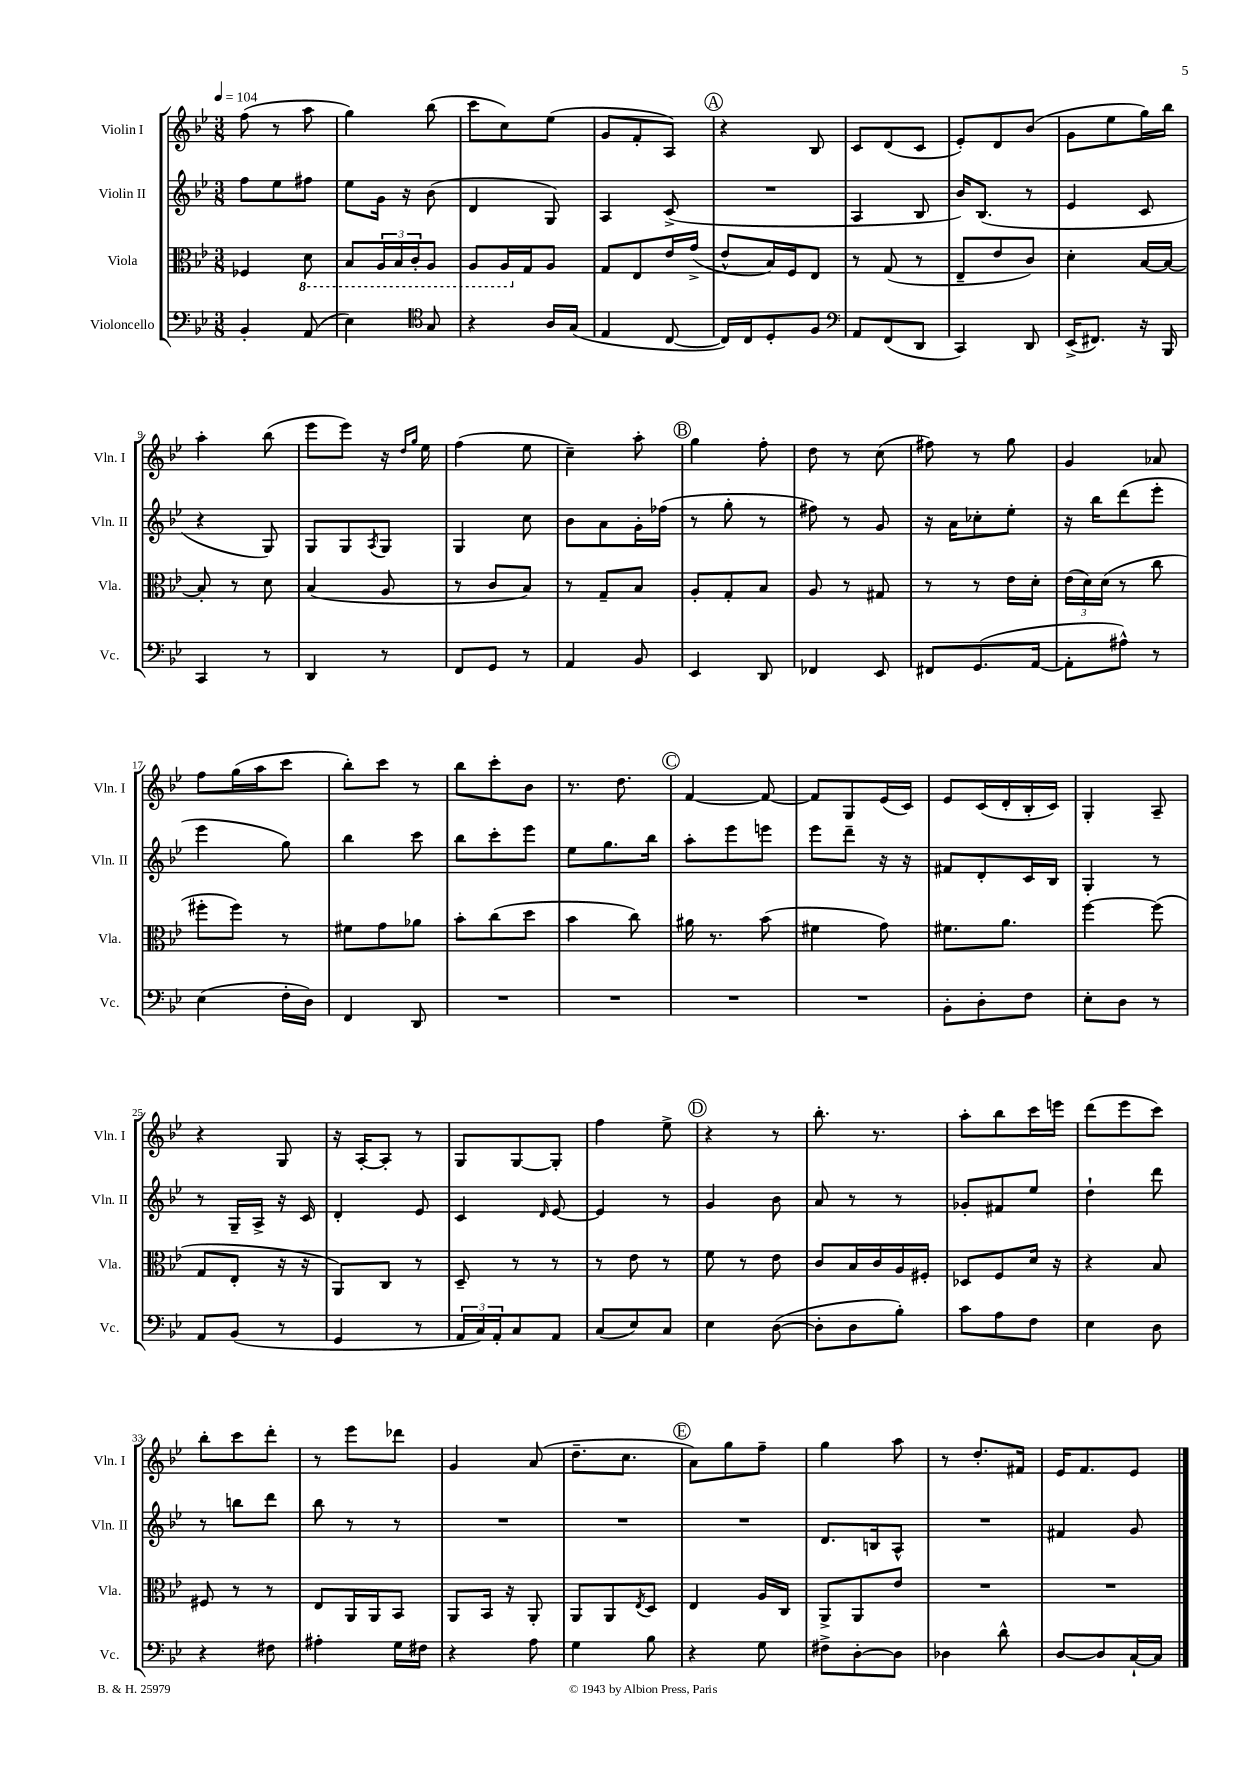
<<
\new StaffGroup <<
\new Staff = "s0" \with { instrumentName = "Violin I" shortInstrumentName = "Vln. I" } {
    \clef treble \key bes \major \numericTimeSignature \time 3/8 \tempo 4 = 104
    f''8( r8 a''8 |
    g''4) bes''8( |
    c'''8 c''8) ees''8( |
    g'8 f'8-. a8) |
    \mark \markup { \circle "A" } r4 bes8 |
    c'8 d'8( c'8 |
    ees'8-.) d'8 bes'8( |
    g'8 ees''8 g''16) bes''16 |
    a''4-. bes''8( |
    ees'''8 ees'''8) r16 \grace { d''16 g''16 } ees''16 |
    f''4( ees''8 |
    c''4--) a''8-. |
    \mark \markup { \circle "B" } g''4 f''8-. |
    d''8 r8 c''8( |
    fis''8) r8 g''8 |
    g'4 aes'8 |
    f''8 g''16( a''16 c'''8 |
    bes''8-.) c'''8 r8 |
    bes''8 c'''8-. bes'8 |
    r8. d''8. |
    \mark \markup { \circle "C" } f'4~ f'8~ |
    f'8 g8 ees'16( c'16) |
    ees'8 c'16( d'16-. bes16-. c'16) |
    g4-. a8-- |
    r4 g8 |
    r16 a16~-. a8-. r8 |
    g8 g8~ g8-. |
    f''4 ees''8-> |
    \mark \markup { \circle "D" } r4 r8 |
    bes''8.-. r8. |
    a''8-. bes''8 c'''16 e'''16 |
    d'''8( ees'''8 c'''8) |
    bes''8-. c'''8 d'''8-. |
    r8 ees'''8 des'''8 |
    g'4 a'8( |
    d''8.-- c''8. |
    \mark \markup { \circle "E" } a'8) g''8 f''8-- |
    g''4 a''8 |
    r8 d''8.-. fis'16 |
    ees'16 f'8. ees'8 \bar "|." |
}
\new Staff = "s1" \with { instrumentName = "Violin II" shortInstrumentName = "Vln. II" } {
    \clef treble \key bes \major \numericTimeSignature \time 3/8
    f''8 ees''8 fis''8 |
    ees''8 g'16 r16 bes'8( |
    d'4 g8) |
    a4 c'8->( |
    \mark \markup { \circle "A" } R4. |
    a4 bes8 |
    bes'16) bes8.( r8 |
    ees'4 c'8 |
    r4 g8) |
    g8 g8 \acciaccatura { a8 } g8 |
    g4 c''8 |
    bes'8 a'8 g'16-. fes''16( |
    \mark \markup { \circle "B" } r8 g''8-. r8 |
    fis''8) r8 g'8 |
    r16 a'16 ces''8-. ees''8-. |
    r16 bes''16 d'''8( ees'''8-. |
    ees'''4 g''8) |
    bes''4 c'''8 |
    bes''8 c'''8-. ees'''8 |
    ees''8 g''8. bes''16 |
    \mark \markup { \circle "C" } a''8-. ees'''8 e'''8 |
    ees'''8 d'''8-- r16 r16 |
    fis'8 d'8-. c'16 bes16 |
    g4-. r8 |
    r8 g16-- a16-> r16 c'16 |
    d'4-. ees'8 |
    c'4 \grace { d'16 } ees'8~ |
    ees'4 r8 |
    \mark \markup { \circle "D" } g'4 bes'8 |
    a'8 r8 r8 |
    ges'8-. fis'8 ees''8 |
    d''4-! d'''8 |
    r8 b''8 d'''8 |
    bes''8 r8 r8 |
    R4. |
    R4. |
    \mark \markup { \circle "E" } R4. |
    d'8. b16 a8-^ |
    R4. |
    fis'4 g'8 \bar "|." |
}
\new Staff = "s2" \with { instrumentName = "Viola" shortInstrumentName = "Vla." } {
    \clef alto \key bes \major \numericTimeSignature \time 3/8
    fes4 \ottava #-1 d8 |
    bes,8 \tuplet 3/2 { a,16 bes,16 c16-. } a,8 |
    a,8 a,16 \ottava #0 g16 a8 |
    g8 ees8 ees'16 g'16->( |
    \mark \markup { \circle "A" } ees'8-^ bes16) f16 ees8 |
    r8 g8( r8 |
    ees8-- ees'8 c'8) |
    d'4-. bes16~ bes16~ |
    bes8-. r8 d'8 |
    bes4( a8 |
    r8 c'8 bes8) |
    r8 g8-- bes8 |
    \mark \markup { \circle "B" } a8-. g8-. bes8 |
    a8 r8 gis8 |
    r8 r8 ees'16 d'16-. |
    \tuplet 3/2 { ees'16( d'16) d'16( } r8 c''8 |
    fis''8-. fis''8) r8 |
    fis'8 g'8 aes'8 |
    bes'8-. c''8( d''8 |
    bes'4 c''8) |
    \mark \markup { \circle "C" } ais'16 r8. bes'8( |
    fis'4 g'8) |
    fis'8. a'8. |
    f''4~ f''8( |
    g8 ees8-. r16 r16 |
    a,8) c8 r8 |
    d8-- r8 r8 |
    r8 ees'8 r8 |
    \mark \markup { \circle "D" } f'8 r8 ees'8 |
    c'8 bes16 c'16 a16 fis16-. |
    des8 f8 d'16 r16 |
    r4 bes8 |
    fis8 r8 r8 |
    ees8 a,16 a,16 bes,8 |
    a,8 bes,16 r16 a,8-. |
    a,8 a,8 \acciaccatura { ees8 } d8 |
    \mark \markup { \circle "E" } ees4 a16 c16 |
    a,8-> a,8 ees'8 |
    R4. |
    R4. \bar "|." |
}
\new Staff = "s3" \with { instrumentName = "Violoncello" shortInstrumentName = "Vc." } {
    \clef bass \key bes \major \numericTimeSignature \time 3/8
    bes,4-. a,8( |
    ees4) \clef tenor g8 |
    r4 a16 g16( |
    ees4 c8~ |
    \mark \markup { \circle "A" } c16) c16 d8-. f8 |
    \clef bass a,8 f,8( d,8 |
    c,4) d,8 |
    ees,16->( fis,8.) r16 bes,,16 |
    c,4 r8 |
    d,4 r8 |
    f,8 g,8 r8 |
    a,4 bes,8 |
    \mark \markup { \circle "B" } ees,4 d,8 |
    fes,4 ees,8 |
    fis,8 g,8.( a,16~ |
    a,8-. ais8-^) r8 |
    ees4( f16-. d16) |
    f,4 d,8 |
    R4. |
    R4. |
    \mark \markup { \circle "C" } R4. |
    R4. |
    bes,8-. d8-. f8 |
    ees8-. d8 r8 |
    a,8 bes,8( r8 |
    g,4 r8 |
    \tuplet 3/2 { a,16 c16) a,16-. } c8 a,8 |
    c8( ees8) c8 |
    \mark \markup { \circle "D" } ees4 d8~( |
    d8-. d8 bes8-.) |
    c'8 a8 f8 |
    ees4 d8 |
    r4 fis8 |
    ais4-. g16 fis16 |
    r4 a8 |
    g4 bes8 |
    \mark \markup { \circle "E" } r4 g8 |
    fis8-> d8~-. d8 |
    des4 d'8-^ |
    d8~ d8 c16~-! c16 \bar "|." |
}
>>
>>
